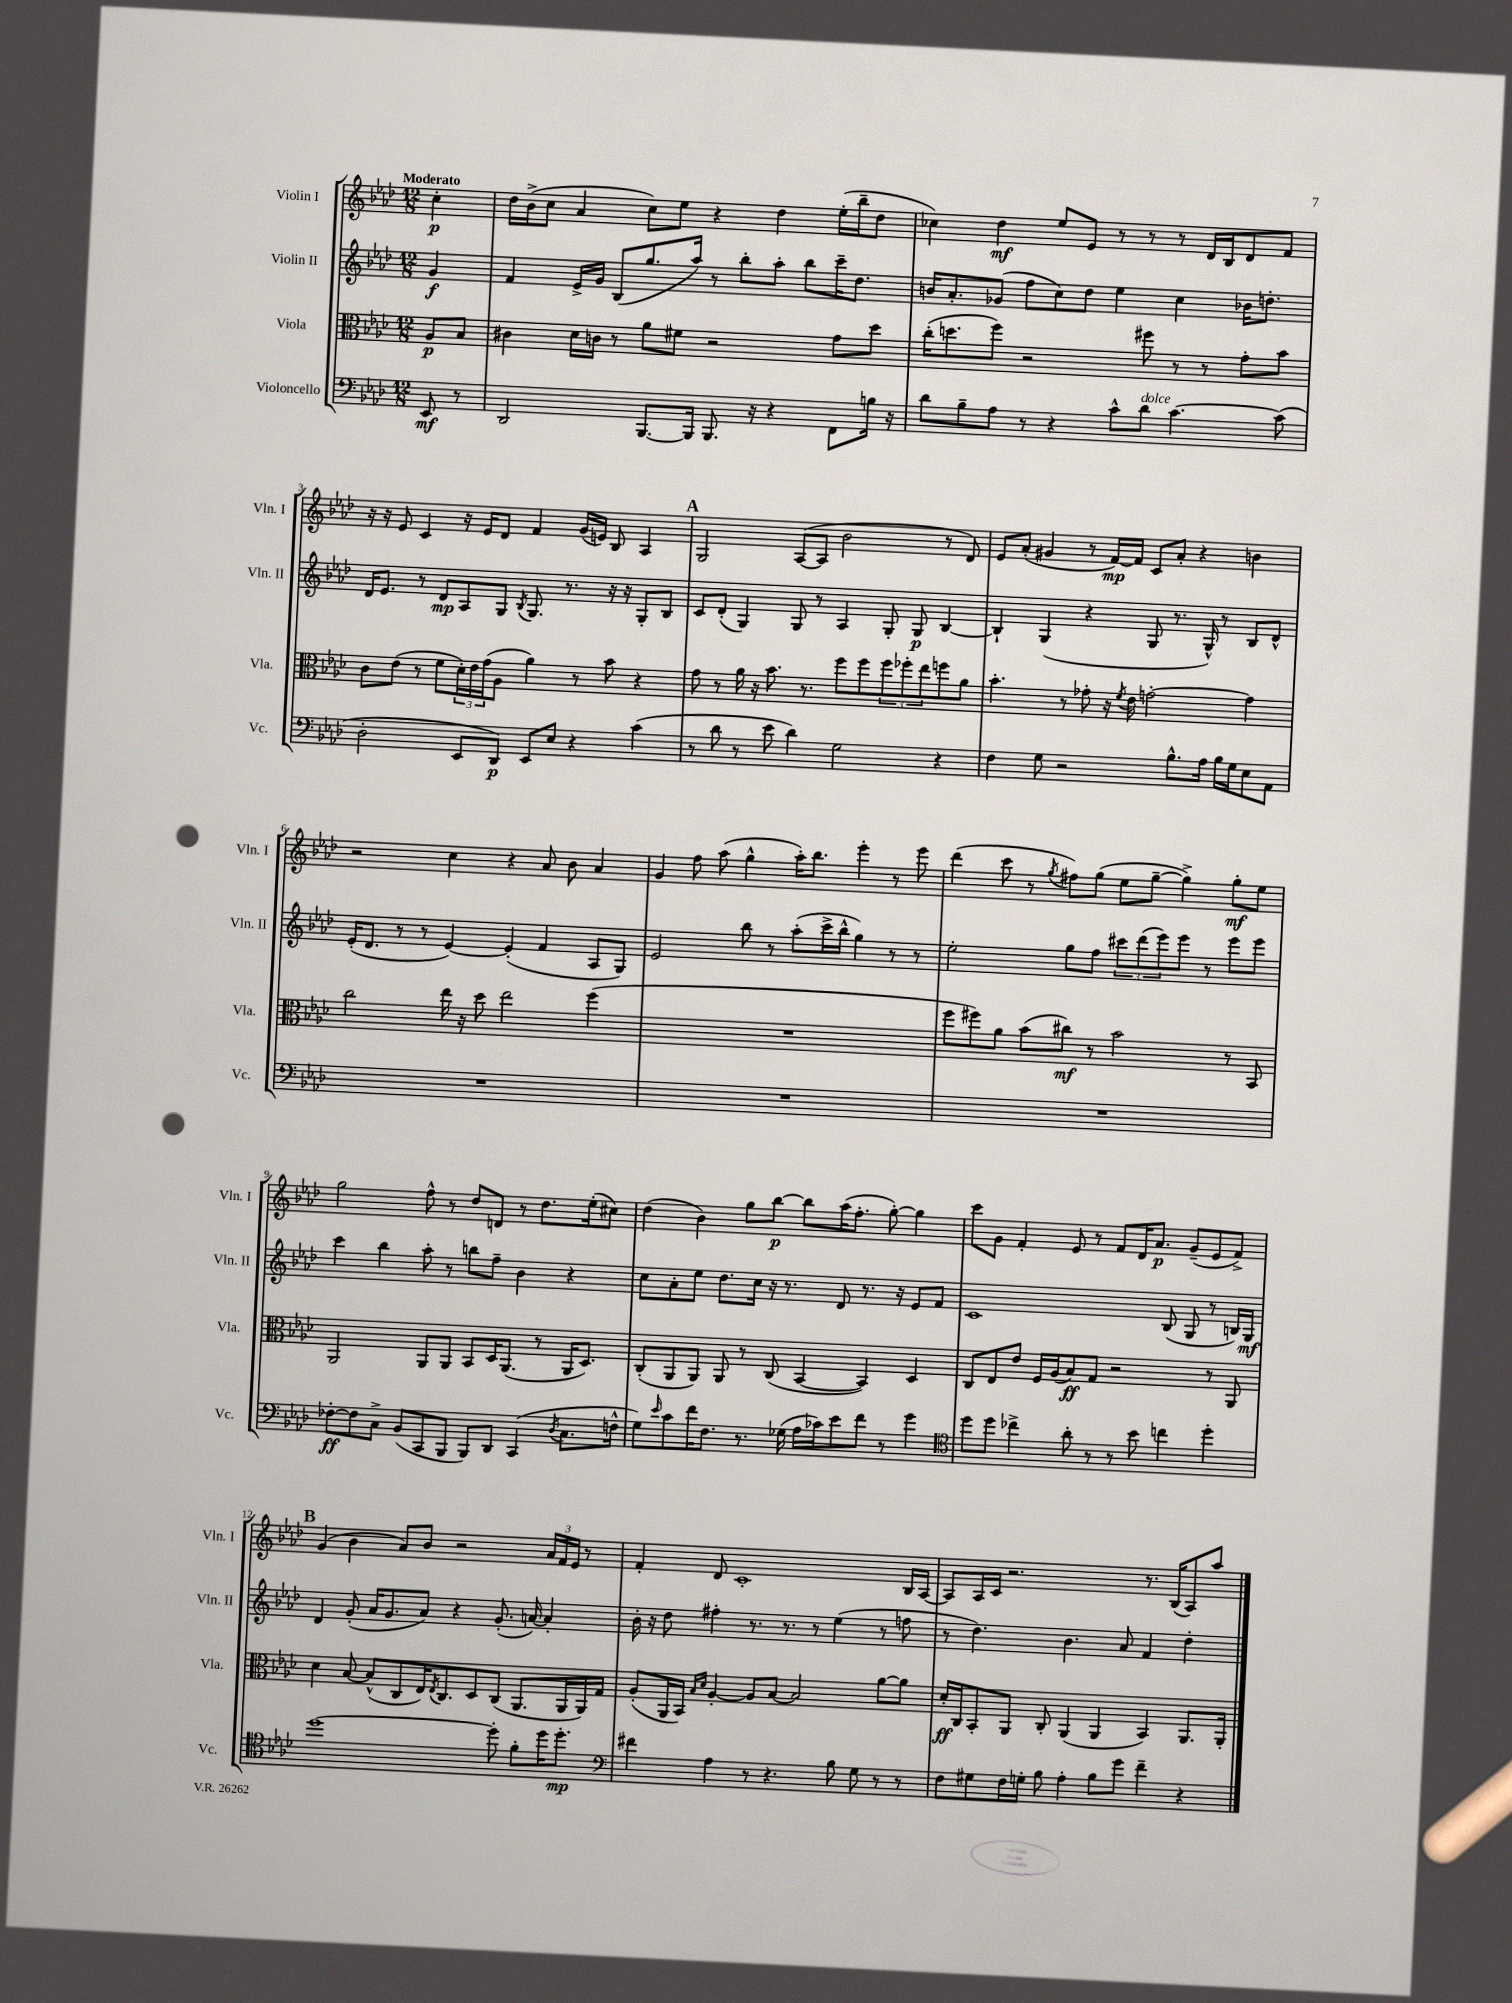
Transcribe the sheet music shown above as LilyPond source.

<<
\new StaffGroup <<
\new Staff = "s0" \with { instrumentName = "Violin I" shortInstrumentName = "Vln. I" } {
    \clef treble \key aes \major \numericTimeSignature \time 12/8 \partial 4 \tempo "Moderato"
    c''4-.\p |
    des''16 bes'16->( c''8 aes'4 c''8) ees''8 r4 des''4 ees''16-.( bes''16-- des''8 |
    ces''4) des''4\mf ees''8 ees'8 r8 r8 r8 des'16 bes16 des'8 f'8 |
    r16 r16 ees'8 c'4 r16 ees'16 des'8 f'4 g'16( e'16) bes8 aes4 |
    \mark \markup { \bold "A" } g2 aes8~( aes8 bes'2 r8 des'8) |
    ees'8 aes'8-.( gis'4 r8 f'16~\mp) f'16 c'8 aes'8-. r4 b'4 |
    r2 c''4 r4 aes'8 bes'8 aes'4 |
    g'4 f''8 aes''8( g''4-^ aes''16-.) bes''8. ees'''4-. r8 ees'''8 |
    des'''4( c'''8 r8 \acciaccatura { g''8 } fis''8) g''8( ees''8 g''8~-- g''4->) g''8-.\mf ees''8 |
    g''2 f''8-^ r8 des''8 d'8 r8 des''8. ees''16-.( cis''8) |
    des''4( bes'4) g''8 bes''8~\p bes''8 aes''16( f''8.-. g''8~-.) g''4 |
    c'''8 g'8 f'4-. ees'8 r8 f'8 des'16 aes'8.\p g'8--( ees'8 f'8->) |
    \mark \markup { \bold "B" } g'4( bes'4 aes'8) bes'8 r2 \tuplet 3/2 { aes'16 f'16 ees'16 } r8 |
    f'4-. des'8 c'1-. bes16 aes16~ |
    aes8 aes16 c'16 r2. r8. bes16( aes8) aes''8 \bar "|." |
}
\new Staff = "s1" \with { instrumentName = "Violin II" shortInstrumentName = "Vln. II" } {
    \clef treble \key aes \major \numericTimeSignature \time 12/8 \partial 4
    g'4\f |
    f'4 ees'16-> g'16 bes8( g''8. aes''16) r8 bes''8-. aes''8-. bes''8 c'''16-- des''8. |
    b'16 aes'8.-. ges'8( f''8 c''8) des''8 ees''4 c''4 bes'16 d''8.-. |
    des'16 ees'8. r8 des'8\mp aes8 g8 \acciaccatura { bes8 } g8. r8. r16 r16 g8-. bes8 |
    \mark \markup { \bold "A" } c'8 des'8-.( g4) g8 r8 aes4 g8-. g8\p bes4~ |
    bes4-! g4( r4 g8 r8. g16-^) r8 bes8 des'8-^ |
    ees'16-.( des'8. r8 r8 ees'4~) ees'4-.( f'4 aes8 g8) |
    ees'2 bes''8 r8 aes''8-.( c'''16-> bes''16-^ g''4) r8 r8 |
    ees''2-. g''8 f''8 \tuplet 3/2 { cis'''8 des'''8( ees'''8) } ees'''8 r8 ees'''8 ees'''8 |
    c'''4 bes''4 aes''8-. r8 b''8 f''8-- bes'4 r4 |
    c''8 aes'8-. ees''8 des''8. c''16 r16 r8. des'8 r8. r16 ees'8 f'8 |
    c'1 bes8( g8 r8 b16) g16\mf |
    \mark \markup { \bold "B" } des'4 g'8-.( aes'16 g'8. aes'8) r4 g'8.-.( a'16~) a'4-. |
    bes'16-. r16 des''8 fis''4-. r8. r8. r8 ees''4( r8 f''8 |
    r8 des''4.) bes'4. aes'8 f'4 des''4-. \bar "|." |
}
\new Staff = "s2" \with { instrumentName = "Viola" shortInstrumentName = "Vla." } {
    \clef alto \key aes \major \numericTimeSignature \time 12/8 \partial 4
    aes8\p bes8 |
    cis'4 des'16 c'16 r8 aes'8 fis'8 r2 g'8 des''8 |
    c''16-.( d''8. f''8) r2 fis''8 r8 r8 g'8-. bes'8 |
    c'8 ees'8( r8 f'8 \tuplet 3/2 { des'16-.) ees'16 g'16( } aes8 aes'4) r8 bes'8 r4 |
    \mark \markup { \bold "A" } g'8 r8 aes'16 r16 bes'8. r8. f''8 f''8 \tuplet 3/2 { f''8 fes''8-. ees''8 } f''8 aes'8 |
    bes'4.-. r8 ges'8-. r16 \acciaccatura { f'8 } ees'16 g'2~-. g'4 |
    c''2 ees''16 r16 des''8 ees''2 f''4( |
    R1. |
    f''8 fis''8) aes'8 bes'8( cis''8\mf) r8 bes'2 r8 bes,8 |
    aes,2 aes,8 aes,8 bes,8 des16 aes,8.( r8 aes,16 des8.) |
    c8-.( aes,8 aes,8) aes,8 r8 c8( bes,4~ bes,4) des4 |
    c8 ees8 ees'8 f16 aes16( bes8\ff) g8 r2 r8 aes,8 |
    \mark \markup { \bold "B" } des'4 bes8~ bes8-^( c8 ees16) \acciaccatura { ees8 } c8. des8 c8( aes,8. aes,16 aes,16) g16 |
    aes8-.( aes,16 bes,16) \grace { bes16 des'16 } aes4~-. aes8 bes8~ bes2 aes'8~ aes'8 |
    des'16-.\ff c16 bes,8-. aes,8 c8-. aes,4( aes,4 bes,4) aes,8. aes,16-. \bar "|." |
}
\new Staff = "s3" \with { instrumentName = "Violoncello" shortInstrumentName = "Vc." } {
    \clef bass \key aes \major \numericTimeSignature \time 12/8 \partial 4
    ees,8\mf r8 |
    des,2 bes,,8.~ bes,,16 bes,,8. r16 r4 f,8 b16 r16 |
    des'8 bes8-- aes8 r8 r4 c'8-^ des'8^\markup { \italic "dolce" } c'4.~ c'8( |
    des2-. ees,8 des,8\p) ees,8 ees8 r4 c'4( |
    \mark \markup { \bold "A" } r8 des'8 r8 ees'8 des'4) g2 r4 |
    f4 g8 r2 bes8.-^ aes16 bes16 g16 ees8 aes,8 |
    R1. |
    R1. |
    R1. |
    fes8~-.\ff fes8 c8-> bes,8( c,8 bes,,8 bes,,8) des,8 c,4( \acciaccatura { des8 } c8. f16-^ |
    g8) \grace { ees'16 } c'8 f'16 f8. r8. ges16( aes16 ces'16) ees'8 f'8 r8 g'4 |
    \clef tenor des''8 des''8 ces''4-> aes'8-. r8 r8 bes'8 c''4 des''4-. |
    \mark \markup { \bold "B" } des''1~ des''8-. f'8-. des''16 des''8.-.\mp |
    \clef bass fis'4 aes4 r8 r4. bes8 g8 r8 r8 |
    f8 gis8 f16 g16-. bes8 aes4-. bes8 g'8 f'4-- r4 \bar "|." |
}
>>
>>
